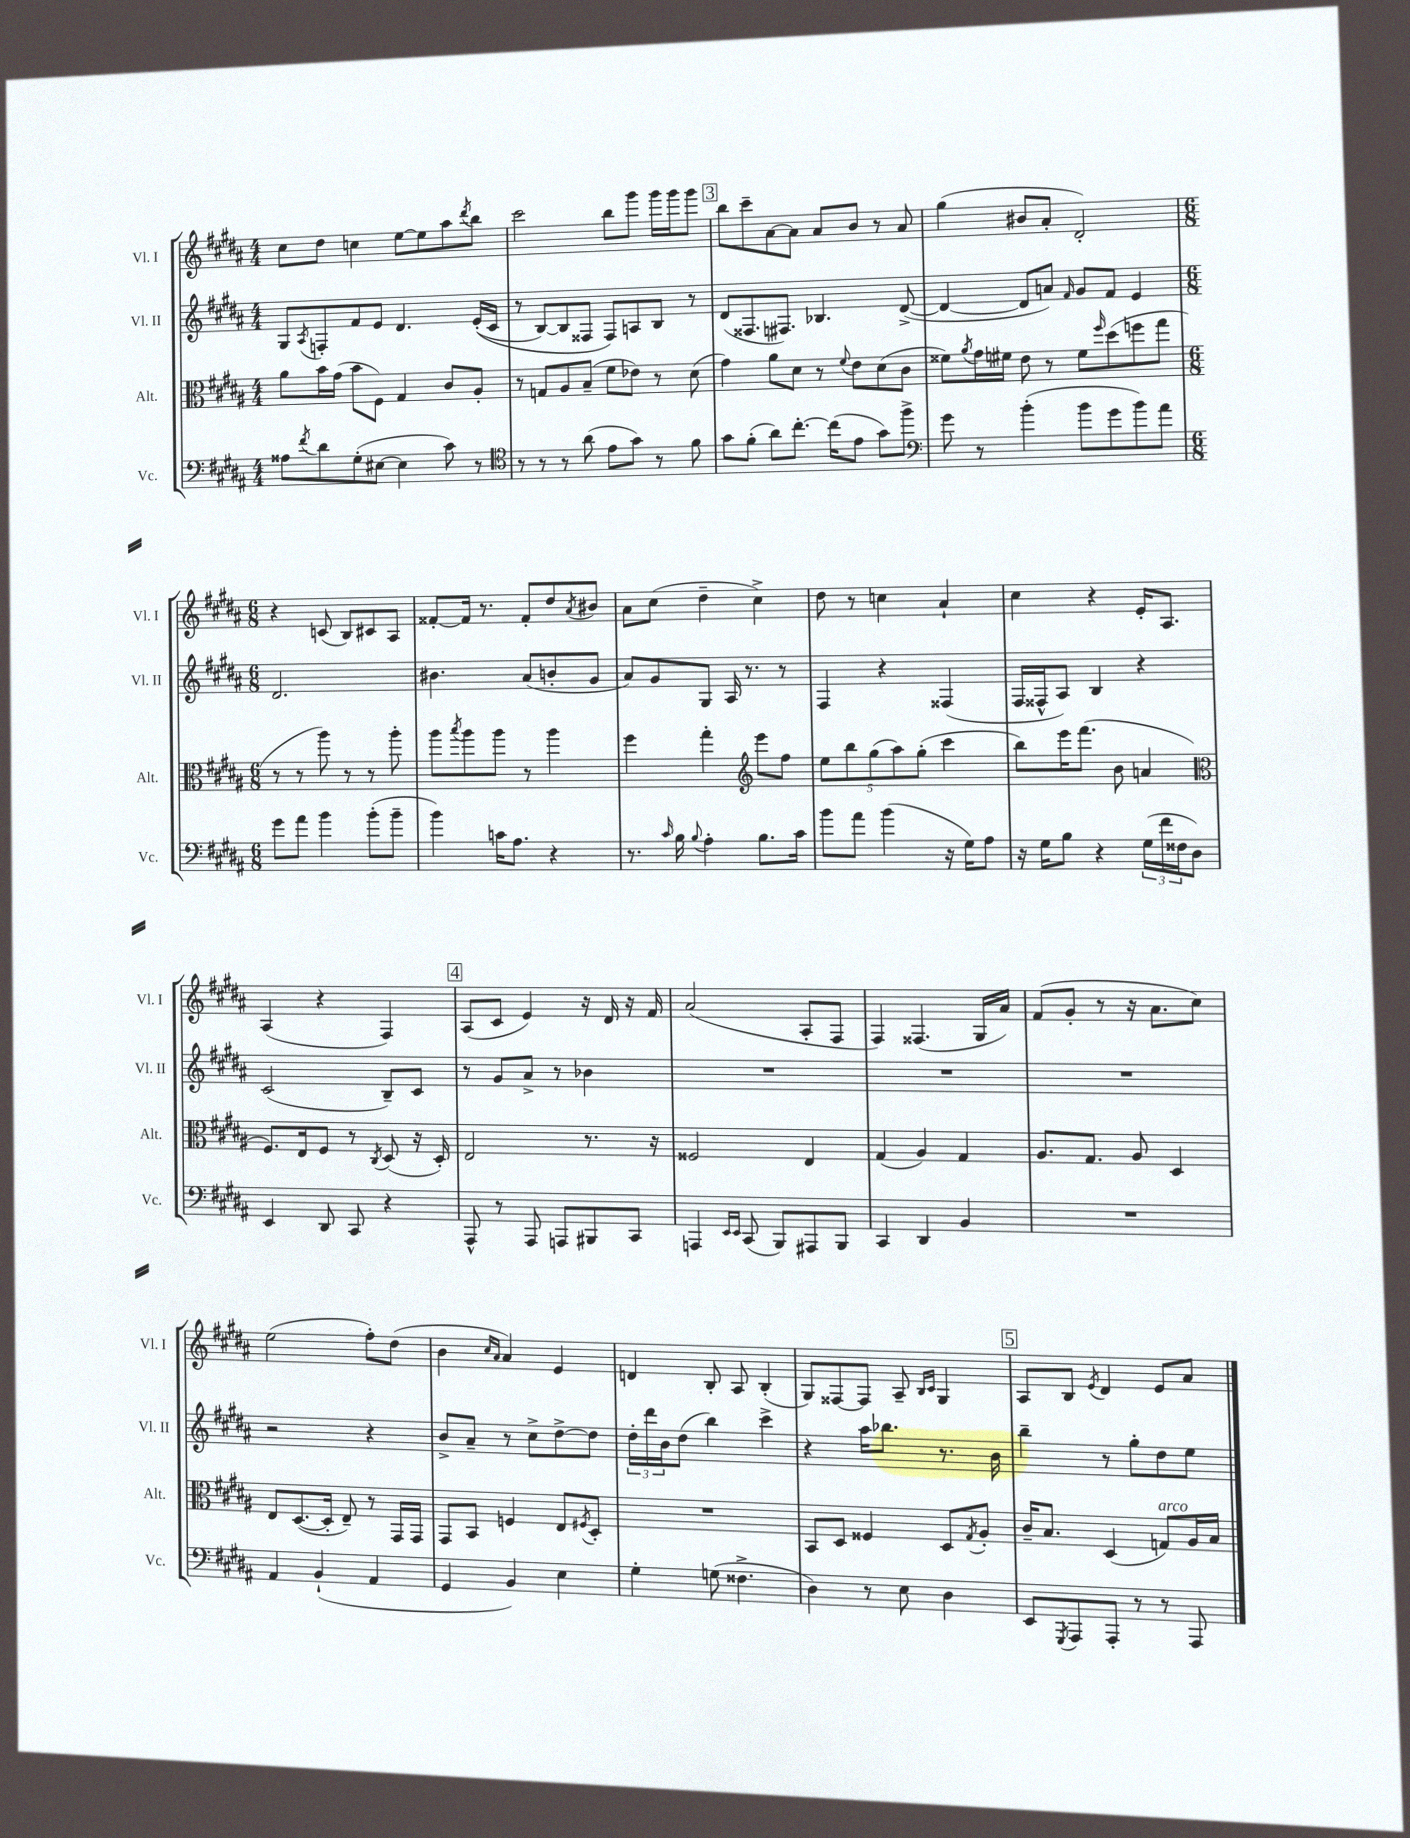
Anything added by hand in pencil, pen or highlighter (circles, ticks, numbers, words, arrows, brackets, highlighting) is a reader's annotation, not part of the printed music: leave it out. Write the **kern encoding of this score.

**kern	**kern	**kern	**kern
*staff4	*staff3	*staff2	*staff1
*clefF4	*clefC3	*clefG2	*clefG2
*k[f#c#g#d#a#]	*k[f#c#g#d#a#]	*k[f#c#g#d#a#]	*k[f#c#g#d#a#]
*M4/4	*M4/4	*M4/4	*M4/4
8A##\L	8a#\L	8G#/L	8cc#\L
8qf#/	.	8qA#/	.
8d#\	16b\L	8F'/	8dd#\J
.	(16g#\JJ	.	.
(8G#'\	8b\L	8f#/	4cc\
[8E#\J	8F#\J)	8e/J	.
4E#\]	4G#/	4.d#/	[8ee\L
.	.	.	8ee\]
8c#\)	8c#/L	.	8aa#\
.	.	.	8qddd#/
8r	8A#'/J	&((16e'/LL	8bb\J
.	.	16c#/JJ	.
=	=	=	=
*clefC4	*	*	*
8r	8r	8r	2ccc#\
8r	8G/L	[8B/L)	.
8r	8A#/	8B/]	.
(8a#\	(8B~/J	8F##/J	.
8e\L	8f#\L	8F##/L&)	8bb\L
8g#\J)	8e-\J)	8A/	8ggg#\J
8r	8r	8B/J	16ggg#\LL
.	.	.	16ggg#\J
8f#\	(8d#\	8r	8ggg#\J
=	=	=	=
8g#\L	4g#\)	(8d#/L	8bb\L
(8f#'\J	.	8.F##/	8ccc#~\
8a#\L)	8a#\L	.	[8a#\
.	.	8.F#/J)	.
[8.cc#'\J	8d#\J	.	8a#\]J
.	8r	4.B-/	8a#/L
(16cc#\]LK	.	.	.
.	8qqf#/	.	.
8e\J	8e\L	.	8b/J
8g#\L)	(8d#\	.	8r
8ff#^\J	8c#\J	([8d#^/	8a#/
=	=	=	=
*clefF4	*	*	*
8g#\	8f##\L)	4d#/_	(4gg#\
.	8qa#/	.	.
8r	16g#\L	.	.
.	16f#\JJ	.	.
(4b'\	8e\	8d#/]L	8b#/L
.	8r	8a/J)	8a#'/J
.	.	16qqf#/	.
8b\L	8f#\L	8g#/L	2d#'/)
.	16qqff#/	.	.
8g#\	(8dd#\	8f#/J	.
8b\)	8ff\	4e/	.
8a#\J	8gg#\J	.	.
=	=	=	=
*M6/8	*M6/8	*M6/8	*M6/8
8g#\L	8r	2.d#/	4r
8a#\J	8r	.	.
4b\	8aa#\)	.	(8c/
.	8r	.	8B/L)
(8b'\L	8r	.	8c#/
8b~\J	8aa#'\	.	8A#/J
=	=	=	=
4b\)	8aa#\L	4.b#\	[8f##'/L
.	8qbb/	.	.
.	8aa#\	.	16f##/]Jk
.	.	.	8.r
16c\LK	8aa#\J	.	.
8.A#\J	.	.	.
.	8r	(8a#/L	8f##'/L
4r	4aa#\	8b'/	8dd#/
.	.	.	8qa#/
.	.	8g#/J	8b#/J
=	=	=	=
8.r	4ff#\	8a#/L)	8a#\L
.	.	8g#/	(8cc#\J
16qqc#/	.	.	.
16B\	.	.	.
8qqB/	.	.	.
4A#'\	4gg#'\	8G#/J	4dd#~\
.	.	16A#/	.
.	.	8.r	.
*	*clefG2	*	*
8.B\L	8eee\L	.	4cc#^\)
.	8ff#\J	8r	.
16c#\Jk	.	.	.
=	=	=	=
8b\L	10ee\L	4F#/	8dd#\
.	10bb\	.	.
8a#\J	.	.	8r
.	(10gg#\	.	.
(4b\	.	4r	4cc\
.	10aa#\)	.	.
.	(10gg#'\J	.	.
16r	4ccc#\	(4F##/	4a#`/
16G#\LK)	.	.	.
8A#\J	.	.	.
=	=	=	=
16r	8bb\L)	16F#/LL	4cc#\
16G#\LK	.	16F##^^/J	.
8B\J	16eee\K	8A#/J)	.
.	(8.fff#\J	.	.
4r	.	4B/	4r
.	8b\	.	.
(24G#\LL	4a/	4r	16e'/LK
24f#\	.	.	.
.	.	.	8.A#/J
24F##\J	.	.	.
8D#\J)	.	.	.
=	=	=	=
*	*clefC3	*	*
4EE/	8.F#/L)	(2c#/	(4A#/
.	16E/k	.	.
8DD#/	8F#/J	.	4r
8CC#/	8r	.	.
.	8qC#/	.	.
4r	(8D#/	8B~/L)	4F#/)
.	16r	8c#/J	.
.	16D#'/)	.	.
=	=	=	=
8AAA#^^/	2E/	8r	(8A#/L
8r	.	8g#/L	8c#/J
8AAA#/	.	8a#^/J	4e/)
8AAA/L	.	8r	.
8BBB#/	8.r	4b-\	16r
.	.	.	16d#/
8CC#/J	.	.	16r
.	16r	.	16f#/
=	=	=	=
4AAA/	2F##/	2.r	(2a#/
16qqEE/LL	.	.	.
16qqEE/JJ	.	.	.
(8CC#/	.	.	.
8BBB/L)	.	.	.
8AAA#/	4E/	.	8A#'/L
8BBB/J	.	.	8F#/J
=	=	=	=
4CC#/	(4G#/	2.r	4F#/)
4DD#/	4A#/)	.	(4.F##/
4BB/	4G#/	.	.
.	.	.	16G#/LL
.	.	.	16a#/JJ)
=	=	=	=
2.r	8.A#/L	2.r	(8f#/L
.	.	.	8g#'/J
.	8.G#/J	.	.
.	.	.	8r
.	8A#/	.	16r
.	.	.	8.a#\L
.	4D#/	.	.
.	.	.	8cc#\J)
=	=	=	=
4AA#/	8E/L	2r	(2ee\
.	([8.D#/	.	.
(4BB`/	.	.	.
.	16D#'/]Jk	.	.
.	8E~/)	.	.
4AA#/	8r	4r	8ff#'\L)
.	16GG#/LL	.	(8dd#\J
.	16GG#/JJ	.	.
=	=	=	=
4GG#/	8GG#/L	8b^/L	4b\
.	8BB/J	8a#~/J	.
.	.	.	16qqcc#/LL
.	.	.	16qqa#/JJ
4BB/)	4F/	8r	4a#/)
.	.	8cc#^\L	.
4E\	8E/L	[8dd#^\	4e/
.	8qF#/	.	.
.	8D#'/J	8dd#\]J	.
=	=	=	=
4G#'\	2.r	24dd#'\LL	4d/
.	.	24ddd#\	.
.	.	24b\J	.
.	.	(8dd#\J	.
(8G\	.	4bb\)	8B'/
4.F##^\	.	.	8A#/
.	.	4ccc#^\	(4B'/
=	=	=	=
4D#\)	8BB/L	4r	8G#/L)
.	8D#/J	.	[8F##/
8r	4F##/	16aa#\LK	8F##/]J
.	.	8.bb-\J	.
8E\	.	.	8A#~/
.	.	.	16qqB/LL
.	.	.	16qqc#/JJ
4D#\	8D#/L	8.r	4G#/
.	8qG#/	.	.
.	8A#'/J	.	.
.	.	16b\	.
=	=	=	=
8EE/L	16c#~/LK	4bb~\	8A#/L
.	8.B/J	.	.
8qGGG#/	.	.	.
8AAA#/	.	.	8B/J
.	.	.	8qe/
8AAA#'/J	(4D#/	8r	4d#/
8r	.	8gg#'\L	.
8r	8G/L)	8dd#\	8e/L
8AAA#/	16A#/L	8ee\J	8a#/J
.	16B/JJ	.	.
==	==	==	==
*-	*-	*-	*-
